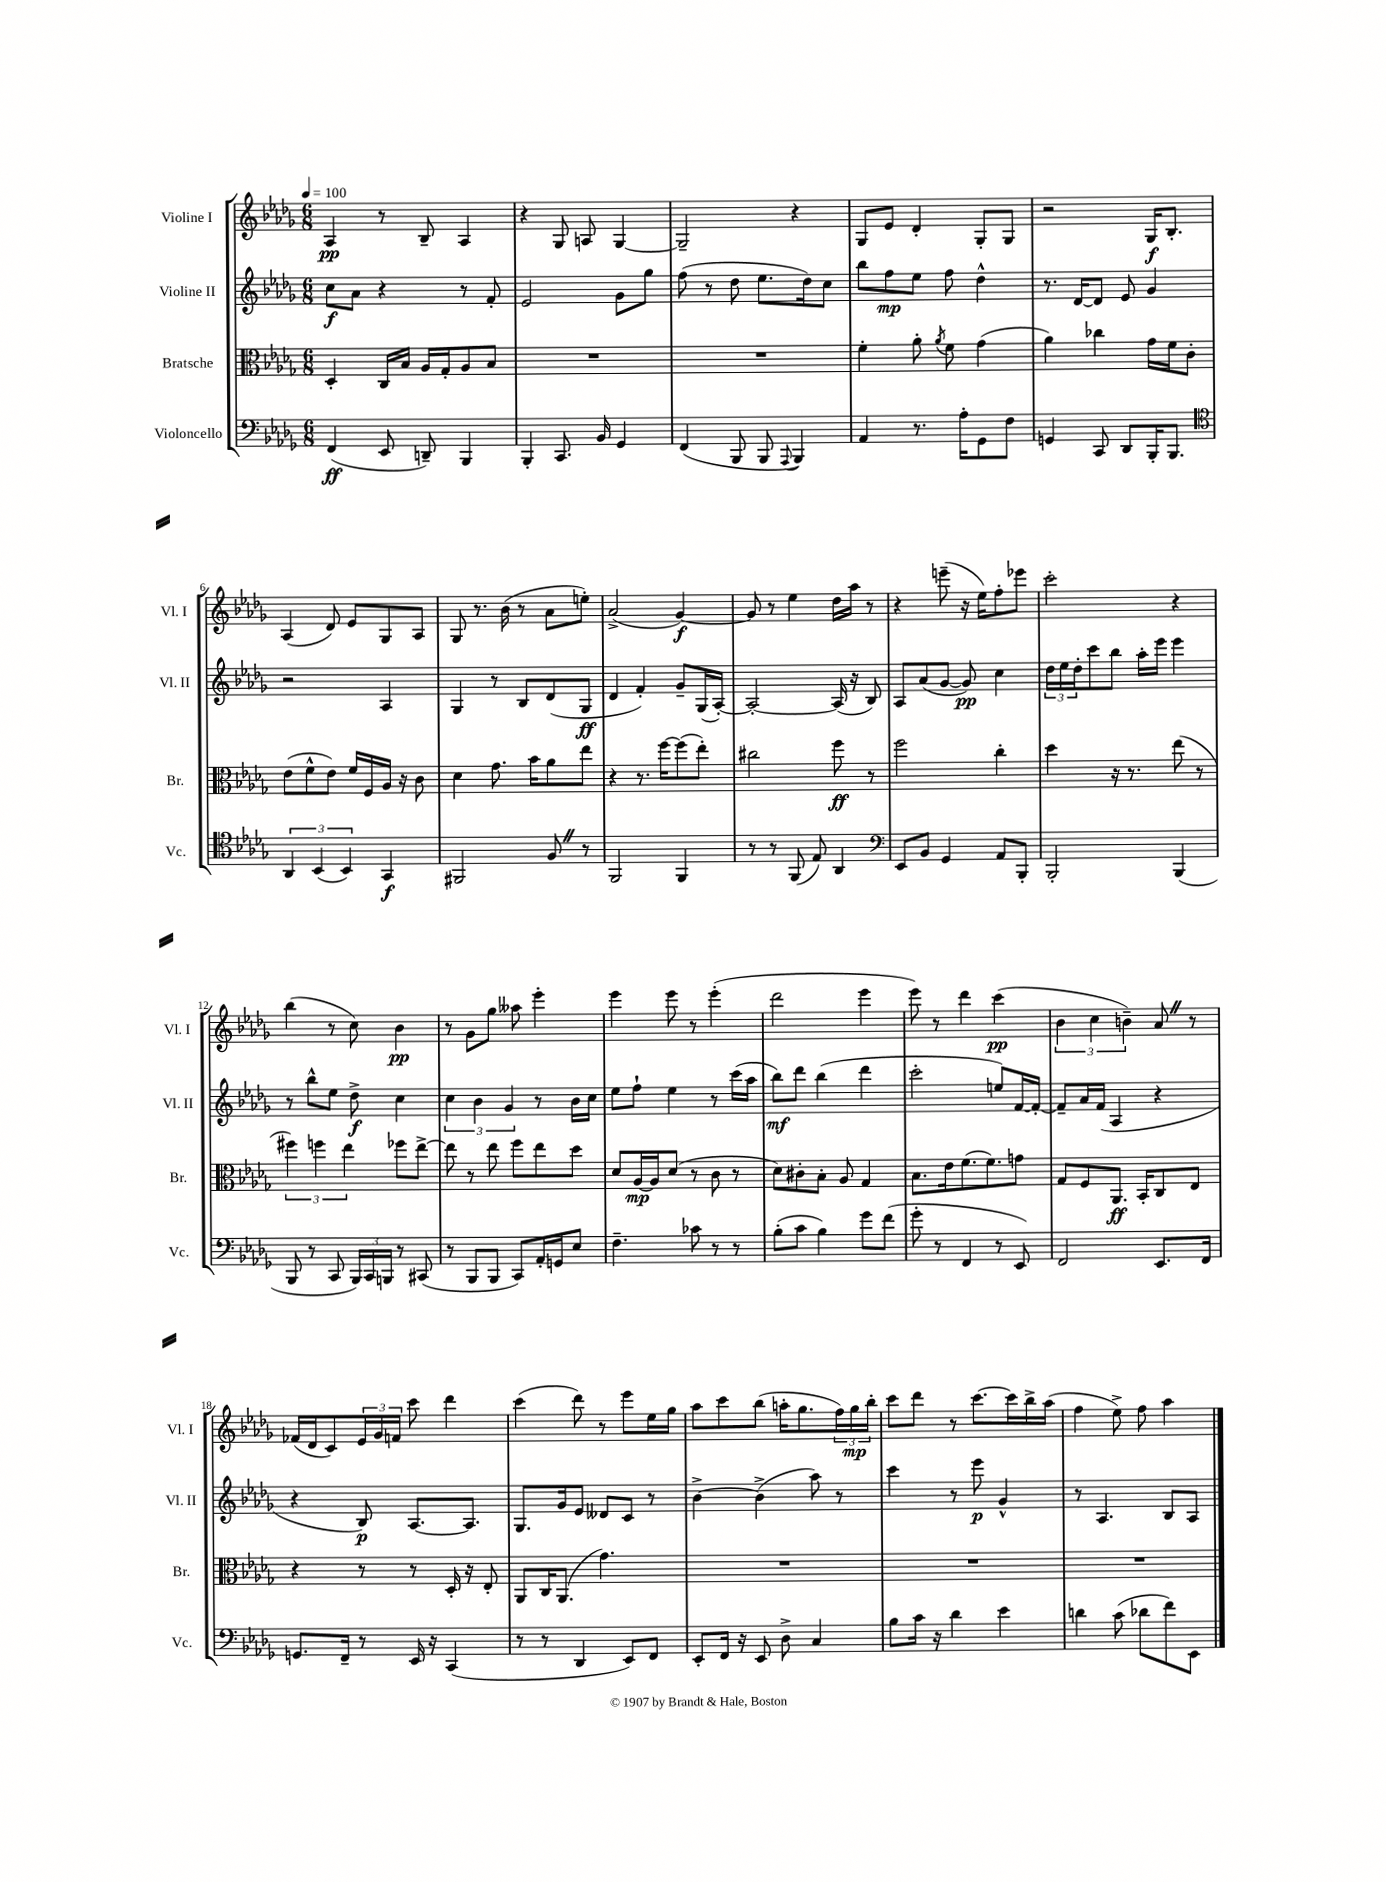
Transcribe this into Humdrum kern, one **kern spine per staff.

**kern	**dynam	**kern	**dynam	**kern	**dynam	**kern	**dynam
*part4	*part4	*part3	*part3	*part2	*part2	*part1	*part1
*staff4	*staff4	*staff3	*staff3	*staff2	*staff2	*staff1	*staff1
*I"Violoncello	*	*I"Bratsche	*	*I"Violine II	*	*I"Violine I	*
*I'Vc.	*	*I'Br.	*	*I'Vl. II	*	*I'Vl. I	*
*clefF4	*	*clefC3	*	*clefG2	*	*clefG2	*
*k[b-e-a-d-g-]	*	*k[b-e-a-d-g-]	*	*k[b-e-a-d-g-]	*	*k[b-e-a-d-g-]	*
*M6/8	*	*M6/8	*	*M6/8	*	*M6/8	*
*MM100	*	*MM100	*	*MM100	*	*MM100	*
=1	=1	=1	=1	=1	=1	=1	=1
(4FF/	ff	4D-'/	.	8cc\L	f	4A-/	pp
.	.	.	.	8a-\J	.	.	.
8EE-/	.	16C/LL	.	4r	.	8r	.
.	.	16B-/JJ	.	.	.	.	.
8DDn~/)	.	16A-/LL	.	.	.	8B-~/	.
.	.	16G-'/J	.	.	.	.	.
4BBB-/	.	8A-/	.	8r	.	4A-/	.
.	.	8B-/J	.	8f'/	.	.	.
=2	=2	=2	=2	=2	=2	=2	=2
4BBB-'/	.	2.r	.	2e-/	.	4r	.
8.CC/	.	.	.	.	.	8G-/	.
.	.	.	.	.	.	8An/	.
16BB-/	.	.	.	.	.	.	.
4GG-/	.	.	.	8g-\L	.	[4G-/	.
.	.	.	.	8gg-\J	.	.	.
=3	=3	=3	=3	=3	=3	=3	=3
(4FF/	.	2.r	.	(8ff\	.	2G-~/]	.
.	.	.	.	8r	.	.	.
8BBB-/	.	.	.	8dd-\	.	.	.
8BBB-/	.	.	.	8.ee-\L	.	.	.
8qqAAA-/	.	.	.	.	.	.	.
4BBB-/)	.	.	.	.	.	4r	.
.	.	.	.	16dd-\k)	.	.	.
.	.	.	.	8cc\J	.	.	.
=4	=4	=4	=4	=4	=4	=4	=4
4AA-/	.	4f'\	.	8bb-\L	.	8G-/L	.
.	.	.	.	8ff\	mp	8e-/J	.
8.r	.	8a-'\	.	8ee-\J	.	4d-'/	.
.	.	8qa-/	.	.	.	.	.
.	.	8f\	.	8ff\	.	.	.
16A-'\KL	.	.	.	.	.	.	.
8GG-\	.	(4g-\	.	4dd-^^\	.	8G-'/L	.
8F\J	.	.	.	.	.	8G-/J	.
=5	=5	=5	=5	=5	=5	=5	=5
4GGn/	.	4a-\)	.	8.r	.	2r	.
.	.	.	.	[16d-/KL	.	.	.
8CC/	.	4cc-X\	.	8d-/J]	.	.	.
8DD-/L	.	.	.	8e-/	.	.	.
16BBB-'/K	.	16g-\LL	.	4g-/	.	16G-/KL	f
8.BBB-/J	.	16f\J	.	.	.	8.B-'/J	.
.	.	8c'\J	.	.	.	.	.
!!LO:LB:g=z
=6	=6	=6	=6	=6	=6	=6	=6
*clefC4	*	*	*	*	*	*	*
6AA-/	.	(8e-\L	.	2r	.	(4A-/	.
.	.	8f^^\	.	.	.	.	.
(6BB-/	.	.	.	.	.	.	.
.	.	8e-\J)	.	.	.	8d-/)	.
6BB-/)	.	.	.	.	.	.	.
.	.	16f/LL	.	.	.	8e-/L	.
.	.	16F/	.	.	.	.	.
4GG-/	f	16A-/JJ	.	4A-/	.	8G-/	.
.	.	16r	.	.	.	.	.
.	.	8c\	.	.	.	8A-/J	.
=7	=7	=7	=7	=7	=7	=7	=7
2FF#X/	.	4d-\	.	4G-/	.	8G-/	.
.	.	.	.	.	.	8.r	.
.	.	8.g-\	.	8r	.	.	.
.	.	.	.	.	.	(16b-\	.
.	.	.	.	8B-/L	.	8r	.
.	.	16b-\KL	.	.	.	.	.
8FZ/	.	8a-\	.	(8d-/	.	8a-\L	.
8r	.	8ee-\J	.	8G-/J	ff	8een'\J)	.
=8	=8	=8	=8	=8	=8	=8	=8
2FF/	.	4r	.	4d-/	.	(2a-^/	.
.	.	8.r	.	4f'/)	.	.	.
.	.	[16ff\KL	.	.	.	.	.
4FF/	.	(8ff\]	.	8g-~/L	.	[4g-/)	f
.	.	8ee-'\J)	.	(16G-/L	.	.	.
.	.	.	.	[16A-'/JJ)	.	.	.
=9	=9	=9	=9	=9	=9	=9	=9
8r	.	2cc#X\	.	2A-'/_	.	8g-/]	.
8r	.	.	.	.	.	8r	.
(8FF/	.	.	.	.	.	4ee-\	.
8E-/)	.	.	.	.	.	.	.
4AA-/	.	8ff\	ff	(16A-/]	.	16dd-\LL	.
.	.	.	.	16r	.	16aa-\JJ	.
.	.	8r	.	8B-/)	.	8r	.
=10	=10	=10	=10	=10	=10	=10	=10
*clefF4	*	*	*	*	*	*	*
8EE-/L	.	2ff\	.	8A-/L	.	4r	.
8BB-/J	.	.	.	(8a-/	.	.	.
4GG-/	.	.	.	[8g-/J	.	(8eeen~\	.
.	.	.	.	8g-/])	pp	16r	.
.	.	.	.	.	.	16ee-\KL)	.
8AA-/L	.	4cc'\	.	4cc\	.	8ff'\	.
8BBB-'/J	.	.	.	.	.	8eee-X\J	.
=11	=11	=11	=11	=11	=11	=11	=11
2BBB-'/	.	4dd-\	.	24dd-\LL	.	2ccc'\	.
.	.	.	.	24ee-\	.	.	.
.	.	.	.	24dd-'\J	.	.	.
.	.	.	.	8ccc\	.	.	.
.	.	16r	.	8bb-\J	.	.	.
.	.	8.r	.	.	.	.	.
.	.	.	.	16aa-'\LL	.	.	.
.	.	.	.	16eee-\JJ	.	.	.
(4BBB-/	.	(8ee-\	.	4eee-\	.	4r	.
.	.	8r	.	.	.	.	.
!!LO:LB:g=z
=12	=12	=12	=12	=12	=12	=12	=12
8BBB-/	.	6ff#X\)	.	8r	.	(4bb-\	.
8r	.	.	.	8bb-^^\L	.	.	.
.	.	6ffn\	.	.	.	.	.
8CC/	.	.	.	8ee-\J	.	8r	.
.	.	6ee-\	.	.	.	.	.
24BBB-/LL)	.	.	.	8dd-^\	f	8cc\)	.
24CC/	.	.	.	.	.	.	.
24BBBn/JJ	.	.	.	.	.	.	.
8r	.	8ff-X\L	.	4cc\	.	4b-\	pp
(8CC#X/	.	[8ee-^\J	.	.	.	.	.
=13	=13	=13	=13	=13	=13	=13	=13
8r	.	8ee-\]	.	6cc\	.	8r	.
8BBB-/L	.	8r	.	.	.	8g-\L	.
.	.	.	.	6b-\	.	.	.
8BBB-/J	.	8ee-\	.	.	.	8gg-\J	.
.	.	.	.	6g-/	.	.	.
8CC/L)	.	8ff\L	.	.	.	8aa--X\	.
16AA-'/L	.	8ee-\	.	8r	.	4eee-'\	.
16GGn/J	.	.	.	.	.	.	.
8E-/J	.	8dd-\J	.	16b-\LL	.	.	.
.	.	.	.	16cc\JJ	.	.	.
=14	=14	=14	=14	=14	=14	=14	=14
4.F~\	.	8d-/L	.	8ee-\L	.	4eee-\	.
.	.	[16A-/L	mp	8ff`\J	.	.	.
.	.	16A-/J]	.	.	.	.	.
.	.	(8d-/J	.	4ee-\	.	8eee-\	.
8c-X\	.	8r	.	.	.	8r	.
8r	.	8c\	.	8r	.	(4eee-'\	.
8r	.	8r	.	(16ccc\LL	.	.	.
.	.	.	.	16aa-\JJ	.	.	.
=15	=15	=15	=15	=15	=15	=15	=15
(8B-'\L	.	8d-\L)	.	8bb-\L)	mf	2ddd-\	.
8c\J	.	8c#X'\	.	8ddd-\J	.	.	.
4B-\)	.	8B-'\J	.	(4bb-\	.	.	.
.	.	8A-/	.	.	.	.	.
8g-\L	.	4G-/	.	4ddd-\	.	4eee-\	.
(8f\J	.	.	.	.	.	.	.
=16	=16	=16	=16	=16	=16	=16	=16
8g-'\	.	8.B-\L	.	2ccc'\	.	8eee-\)	.
8r	.	.	.	.	.	8r	.
.	.	16e-\k	.	.	.	.	.
4FF/	.	(8.f\	.	.	.	4ddd-\	.
.	.	8.f\)	.	.	.	.	.
8r	.	.	.	8een/L)	.	(4ccc\	pp
8EE-/)	.	8gn\J	.	[16f/L	.	.	.
.	.	.	.	16f'/JJ_	.	.	.
=17	=17	=17	=17	=17	=17	=17	=17
2FF/	.	8G-/L	.	8f~/L]	.	6b-\	.
.	.	8F/	.	16a-/L	.	.	.
.	.	.	.	.	.	6cc\	.
.	.	.	.	(16f/JJ	.	.	.
.	.	8.AA-/J	ff	4A-/	.	.	.
.	.	.	.	.	.	6bn~\)	.
.	.	16BB-'/KL	.	.	.	.	.
8.EE-/L	.	8C/	.	4r	.	8a-Z/	.
.	.	8E-/J	.	.	.	8r	.
16FF/Jk	.	.	.	.	.	.	.
!!LO:LB:g=z
=18	=18	=18	=18	=18	=18	=18	=18
8.GGn/L	.	4r	.	4r	.	(16f-X/LL	.
.	.	.	.	.	.	16d-/J	.
.	.	.	.	.	.	8c/)	.
16FF~/Jk	.	.	.	.	.	.	.
8r	.	8r	.	8B-/)	p	24e-/L	.
.	.	.	.	.	.	24g-/	.
.	.	.	.	.	.	24fn/JJ	.
16EE-/	.	8r	.	[8.A-/L	.	8ccc\	.
16r	.	.	.	.	.	.	.
(4CC/	.	16D-'/	.	.	.	4ddd-\	.
.	.	16r	.	8.A-/J]	.	.	.
.	.	8E-'/	.	.	.	.	.
=19	=19	=19	=19	=19	=19	=19	=19
8r	.	8AA-/L	.	8.G-/L	.	(4ccc\	.
8r	.	16C/K	.	.	.	.	.
.	.	(8.AA-/J	.	16g-/k	.	.	.
4DD-/	.	.	.	8e-/J	.	8ddd-\)	.
.	.	4.g-\)	.	8d--X/L	.	8r	.
8EE-/L)	.	.	.	8c/J	.	8eee-\L	.
8FF/J	.	.	.	8r	.	16ee-\L	.
.	.	.	.	.	.	16gg-\JJ	.
=20	=20	=20	=20	=20	=20	=20	=20
8EE-'/L	.	2.r	.	[4b-^\	.	8aa-\L	.
16FF/Jk	.	.	.	.	.	8ccc\	.
16r	.	.	.	.	.	.	.
8EE-/	.	.	.	(4b-^\]	.	(8bb-\J	.
8D-^\	.	.	.	.	.	16aan'\KL	.
.	.	.	.	.	.	8.gg-\	.
4C/	.	.	.	8aa-\)	.	.	.
.	.	.	.	8r	.	24ff\L)	.
.	.	.	.	.	.	24gg-\	mp
.	.	.	.	.	.	24bb-'\JJ	.
=21	=21	=21	=21	=21	=21	=21	=21
8B-\L	.	2.r	.	4ccc\	.	8ccc\L	.
16c\Jk	.	.	.	.	.	8ddd-\J	.
16r	.	.	.	.	.	.	.
4d-\	.	.	.	8r	.	8r	.
.	.	.	.	8eee-\	p	[8.ccc\L	.
4e-\	.	.	.	4g-^^/	.	.	.
.	.	.	.	.	.	16ccc\L]	.
.	.	.	.	.	.	16bb-^\	.
.	.	.	.	.	.	(16aa-\JJ	.
=22	=22	=22	=22	=22	=22	=22	=22
4dn\	.	2.r	.	8r	.	4ff\	.
.	.	.	.	4.A-/	.	.	.
(8c\	.	.	.	.	.	8ee-^\)	.
8d-X\L	.	.	.	.	.	8ff\	.
8f\)	.	.	.	8B-/L	.	4aa-\	.
8EE-\J	.	.	.	8A-/J	.	.	.
==	==	==	==	==	==	==	==
*-	*-	*-	*-	*-	*-	*-	*-
